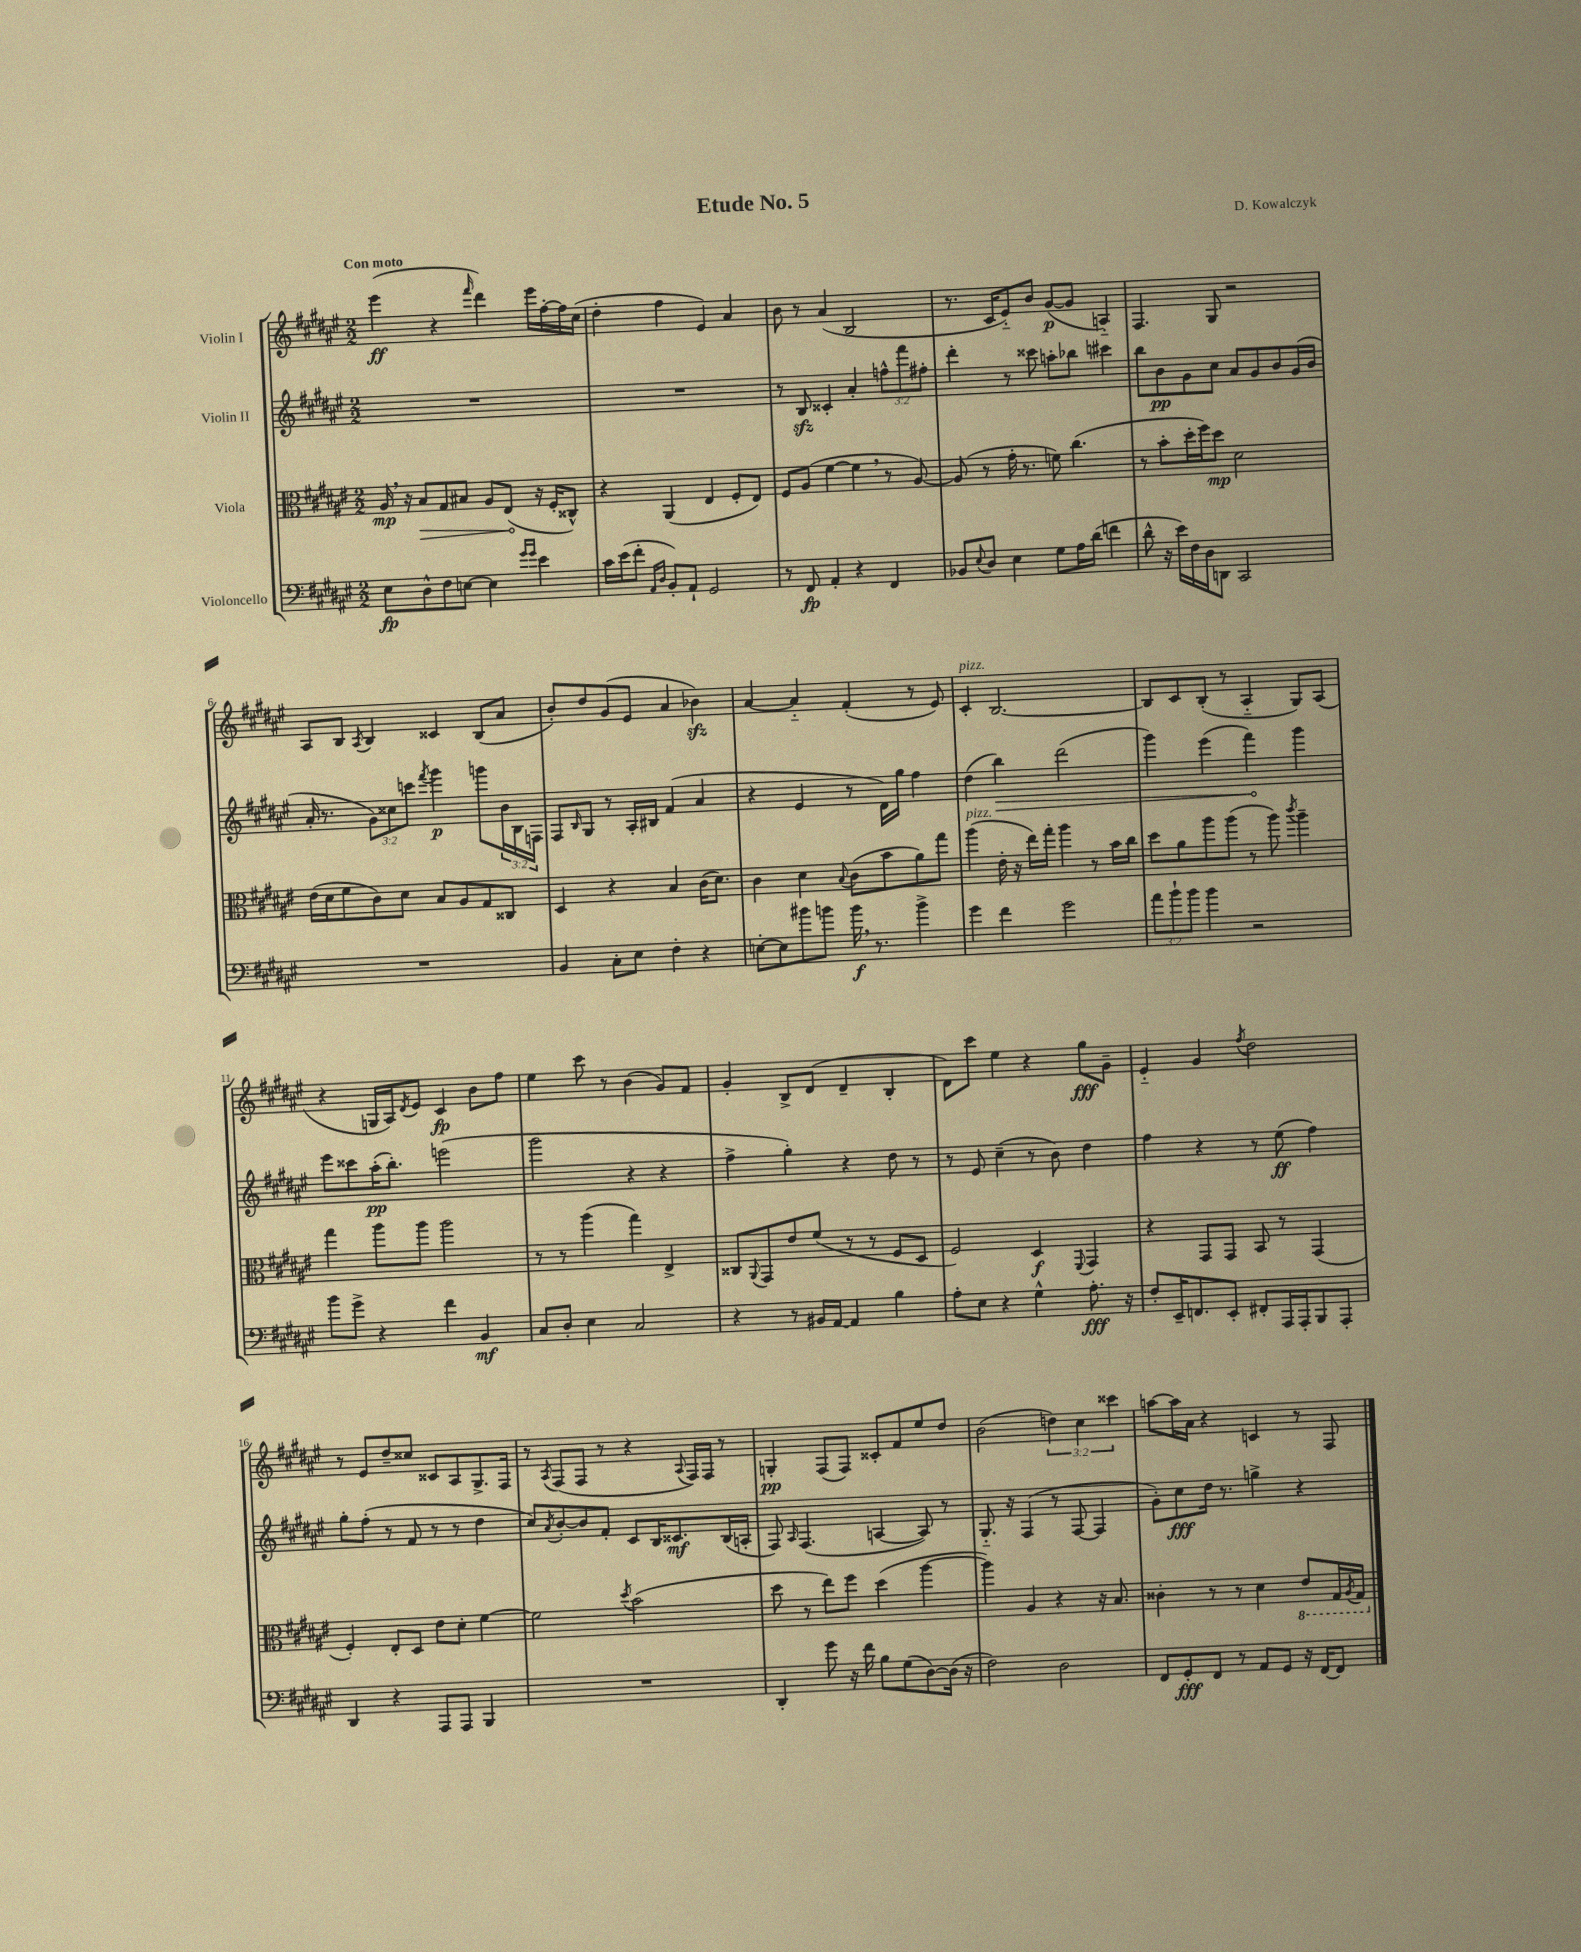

**kern	**dynam	**kern	**dynam	**kern	**dynam	**kern	**dynam
*part4	*part4	*part3	*part3	*part2	*part2	*part1	*part1
*staff4	*staff4	*staff3	*staff3	*staff2	*staff2	*staff1	*staff1
*I"Violoncello	*	*I"Viola	*	*I"Violin II	*	*I"Violin I	*
*clefF4	*	*clefC3	*	*clefG2	*	*clefG2	*
*k[f#c#g#d#a#e#]	*	*k[f#c#g#d#a#e#]	*	*k[f#c#g#d#a#e#]	*	*k[f#c#g#d#a#e#]	*
*M2/2	*	*M2/2	*	*M2/2	*	*M2/2	*
=1	=1	=1	=1	=1	=1	=1	=1
!	!	!	!	!	!	!LO:TX:a:B:t=Con moto	!
8E#\L	fp	16A#,/	mp	1r	.	(4eee#\	ff
.	.	16r	.	.	.	.	.
!	!	!	!LO:HP:b	!	!	!	!
8D#^^\	.	8B/L	>	.	.	.	.
8F#\	.	8G#/	.	.	.	4r	.
[8En\J	.	8B#X/J	.	.	.	.	.
.	.	.	.	.	.	16qqfff#/	.
4E\]	.	8A#/L	.	.	.	4ddd#\)	.
.	.	(8E#/J	.	.	.	.	.
16qqg#/LL	.	.	.	.	.	.	.
16qqg#/JJ	.	.	.	.	.	.	.
4e#\	.	16r	]	.	.	16eee#\LL	.
.	.	16F#'/KL	.	.	.	[16ff#'\	.
.	.	8C##X^^/J)	.	.	.	16ff#\]	.
.	.	.	.	.	.	(16cc#\JJ	.
=2	=2	=2	=2	=2	=2	=2	=2
16c#\LL	.	4r	.	1r	.	4dd#'\	.
(16e#\J	.	.	.	.	.	.	.
8f#'\J	.	.	.	.	.	.	.
16qqAA#/LL	.	.	.	.	.	.	.
16qqD#/JJ	.	.	.	.	.	.	.
8BB'/L)	.	(4AA#/	.	.	.	4ff#\	.
8AA#`/J	.	.	.	.	.	.	.
2GG#/	.	4E#/	.	.	.	4e#/)	.
.	.	8F#'/L	.	.	.	4a#/	.
.	.	8E#/J)	.	.	.	.	.
=3	=3	=3	=3	=3	=3	=3	=3
8r	.	8F#/L	.	8r	.	8b\	.
8FF#/	fp	(8A#/J	.	8Bzz/	.	8r	.
4AA#'/	.	[4f#\	.	4c##X'/	.	(4a#/	.
4r	.	4f#,\]	.	4a#'/	.	2B/	.
4FF#/	.	8r	.	12ffn^^\L	.	.	.
.	.	.	.	12fff#\	.	.	.
.	.	[8A#/)	.	.	.	.	.
.	.	.	.	12ff#X'\J	.	.	.
=4	=4	=4	=4	=4	=4	=4	=4
8BB-X/L	.	(8A#/]	.	4ddd#'\	.	8.r	.
8qqE#/	.	.	.	.	.	.	.
8D#/J	.	8r	.	.	.	.	.
.	.	.	.	.	.	16c#/KL	.
4E#\	.	16g#'\	.	8r	.	8e#/)	.
.	.	8.r	.	.	.	.	.
.	.	.	.	8ccc##X\	.	8b/J	.
8G#\L	.	8fn\)	.	8aan'\L	.	([8g#/L	p
16A#\L	.	(4.cc#\	.	8bb-X\J	.	8g#/J]	.
(16d#\JJ	.	.	.	.	.	.	.
4fn\	.	.	.	4ccc#X\	.	4An/)	.
=5	=5	=5	=5	=5	=5	=5	=5
8d#^^\	.	8r	.	8bb\L	.	4.F#/	.
16r	.	8b'\L	.	8b\	pp	.	.
16e#\LL)	.	.	.	.	.	.	.
16F#\	.	16dd#'\L	.	8g#\	.	.	.
16D#\J	.	16ff#\J)	.	.	.	.	.
8DDn\J	.	8dd#\J	mp	8cc#\J	.	8G#/	.
2CC#/	.	2d#\	.	8a#/L	.	2r	.
.	.	.	.	8g#/	.	.	.
.	.	.	.	8b/	.	.	.
.	.	.	.	(16g#/L	.	.	.
.	.	.	.	16b/JJ	.	.	.
!!LO:LB:g=z
=6	=6	=6	=6	=6	=6	=6	=6
1r	.	(16e#\LL	.	16a#'/	.	8A#/L	.
.	.	16d#\J	.	8.r	.	.	.
.	.	8f#\	.	.	.	8B/J	.
.	.	.	.	.	.	8qA#/	.
.	.	8c#\)	.	12g#\L)	.	4B/	.
.	.	.	.	12cc##X\	.	.	.
.	.	8d#\J	.	.	.	.	.
.	.	.	.	12cccn\J	.	.	.
.	.	.	.	8qfff#/	.	.	.
.	.	8B/L	.	4ggg#\	p	4c##X/	.
.	.	8A#/	.	.	.	.	.
.	.	8G#/	.	8gggn\L	.	(8B/L	.
.	.	8C##X/J	.	24b\L	.	8a#/J	.
.	.	.	.	24B\	.	.	.
.	.	.	.	24Fn\JJ	.	.	.
=7	=7	=7	=7	=7	=7	=7	=7
4BB/	.	4D#/	.	8F#/L	.	8b'/L)	.
.	.	.	.	16qqB/	.	.	.
.	.	.	.	8G#/J	.	8dd#/	.
8C#'\L	.	4r	.	8r	.	(8g#/	.
8E#\J	.	.	.	16A#'/LL	.	8e#/J	.
.	.	.	.	16B#X/JJ	.	.	.
4F#'\	.	4B/	.	(4f#/	.	4a#/	.
4r	.	(16c#\KL	.	4a#/	.	4b-Xzz\)	.
.	.	8.d#\J)	.	.	.	.	.
=8	=8	=8	=8	=8	=8	=8	=8
[8En'\L	.	4c#\	.	4r	.	[4a#/	.
8E\]	.	.	.	.	.	.	.
8b#X\	.	4d#\	.	4e#/	.	4a#/]	.
8bn\J	.	.	.	.	.	.	.
.	.	8qqB/	.	.	.	.	.
16b,\	f	(8c#\L	.	8r	.	(4f#'/	.
8.r	.	.	.	.	.	.	.
.	.	8b\	.	16d#\LL)	.	.	.
.	.	.	.	16gg#\JJ	.	.	.
4b^\	.	8a#\)	.	4ff#\	.	8r	.
.	.	8gg#\J	.	.	.	8e#/)	.
=9	=9	=9	=9	=9	=9	=9	=9
!	!	!	!	!	!	!LO:TX:a:i:t=pizz.	!
!	!	!LO:TX:a:i:t=pizz.	!	!	!	!	!
4g#\	.	(4aa#\	.	(4dd#\	.	4c#'/	.
!	!	!	!	!	!LO:HP:b	!	!
4f#\	.	16e#'\	.	4bb\)	>	[2.B/	.
.	.	16r	.	.	.	.	.
.	.	16ee#\LL)	.	.	.	.	.
.	.	16gg#'\JJ	.	.	.	.	.
2g#\	.	4aa#\	.	(2ddd#\	.	.	.
.	.	8r	.	.	.	.	.
.	.	16b\LL	.	.	.	.	.
.	.	16cc#\JJ	.	.	.	.	.
=10	=10	=10	=10	=10	=10	=10	=10
12a#\L	.	8dd#\L	.	4ggg#\)	.	8B/L]	.
12b`\	.	.	.	.	.	.	.
.	.	8a#\	.	.	.	8c#/	.
12b\J	.	.	.	.	.	.	.
4b\	.	8aa#\	.	(4eee#\	.	(8B'/J	.
.	.	(8aa#\J	.	.	.	8r	.
2r	.	8r	.	4fff#\)	.	4A#/	.
.	.	8aa#\)	.	.	.	.	.
.	.	8qccc#/	.	.	.	.	.
.	.	4aa#~\	.	4ggg#\	]	8G#/L)	.
.	.	.	.	.	.	(8A#/J	.
!!LO:LB:g=z
=11	=11	=11	=11	=11	=11	=11	=11
8b\L	.	4gg#\	.	8eee#\L	.	4r	.
8g#^\J	.	.	.	8ccc##X\	.	.	.
4r	.	8aa#\L	.	(16aa#'\K	pp	16Gn/LL	.
.	.	.	.	8.bb'\J)	.	16A#/J)	.
.	.	.	.	.	.	8qd#/	.
.	.	8aa#\J	.	.	.	8e#/J	.
4f#\	.	2aa#\	.	(2eeen\	.	4c#/	fp
4BB/	mf	.	.	.	.	8b\L	.
.	.	.	.	.	.	8ff#\J	.
=12	=12	=12	=12	=12	=12	=12	=12
8C#/L	.	8r	.	2ggg#\	.	4ee#\	.
8D#'/J	.	8r	.	.	.	.	.
4E#\	.	(4aa#\	.	.	.	8ccc#\	.
.	.	.	.	.	.	8r	.
2C#/	.	4gg#\)	.	4r	.	(4b\	.
.	.	4E#^/	.	4r	.	8g#/L)	.
.	.	.	.	.	.	8f#/J	.
=13	=13	=13	=13	=13	=13	=13	=13
4r	.	8C##X/L	.	4ff#^\	.	4g#'/	.
.	.	8qqAA#/	.	.	.	.	.
.	.	8GG#/	.	.	.	.	.
8r	.	8e#/	.	4gg#'\)	.	8B^/L	.
16BB#X/LL	.	(8f#/J	.	.	.	(8d#/J	.
[16AA#/JJ	.	.	.	.	.	.	.
4AA#/]	.	8r	.	4r	.	4d#~/	.
.	.	8r	.	.	.	.	.
4B\	.	8F#/L	.	8dd#\	.	4B'/	.
.	.	8D#/J	.	8r	.	.	.
=14	=14	=14	=14	=14	=14	=14	=14
8A#'\L	.	2F#/)	.	8r	.	8d#\L)	.
8E#\J	.	.	.	8e#/	.	8ccc#\J	.
4r	.	.	.	(4cc#~\	.	4ee#\	.
4G#^^\	.	4D#/	f	8r	.	4r	.
.	.	.	.	8b\)	.	.	.
.	.	8qqFF#/	.	.	.	.	.
8.A#'\	fff	4GG#/	.	4dd#\	.	8gg#\L	fff
.	.	.	.	.	.	8g#~\J	.
16r	.	.	.	.	.	.	.
=15	=15	=15	=15	=15	=15	=15	=15
8F#'/L	.	4r	.	4ff#\	.	4e#/	.
16EE#~/K	.	.	.	.	.	.	.
8.FFn/	.	.	.	.	.	.	.
.	.	8GG#/L	.	4r	.	4g#/	.
8EE#'/J	.	8GG#/J	.	.	.	.	.
.	.	.	.	.	.	8qff#/	.
8FF#X'/L	.	8BB/	.	8r	.	2dd#\	.
16AAA#/L	.	8r	.	(8ee#\	ff	.	.
16AAA#'/J	.	.	.	.	.	.	.
8BBB/	.	(4GG#/	.	4ff#\)	.	.	.
8AAA#'/J	.	.	.	.	.	.	.
!!LO:LB:g=z
=16	=16	=16	=16	=16	=16	=16	=16
4DD#/	.	4F#'/)	.	8gg#'\L	.	8r	.
.	.	.	.	(8ff#'\J	.	8e#/L	.
4r	.	8E#'/L	.	8r	.	8dd#~/	.
.	.	8D#/J	.	8f#/	.	8cc##X/J	.
8AAA#/L	.	8e#\L	.	8r	.	8c##X/L	.
8AAA#/J	.	8d#'\J	.	8r	.	8A#/	.
4BBB/	.	[4f#\	.	4dd#\	.	8.G#^/	.
.	.	.	.	.	.	16F#/Jk	.
=17	=17	=17	=17	=17	=17	=17	=17
1r	.	2f#\]	.	8cc#/L)	.	8r	.
.	.	.	.	8qa#/	.	8qA#/	.
.	.	.	.	[8b'/	.	(8F#/L	.
.	.	.	.	8b/]	.	8F#/J	.
.	.	.	.	8f#'/J	.	8r	.
.	.	8qdd#/	.	.	.	.	.
.	.	(2b\	.	8c#/L	.	4r	.
.	.	.	.	16B/K	.	.	.
.	.	.	.	8.c##X/	mf	.	.
.	.	.	.	.	.	8qqA#/	.
.	.	.	.	.	.	16F#/LL)	.
.	.	.	.	.	.	16F#/JJ	.
.	.	.	.	(16B/L	.	8r	.
.	.	.	.	16An'/JJ	.	.	.
=18	=18	=18	=18	=18	=18	=18	=18
4DD#'/	.	8dd#\	.	8F#/)	.	4Gn'/	pp
.	.	.	.	16qqA#/	.	.	.
.	.	8r	.	(4.F#/	.	.	.
8g#\	.	8ee#\L)	.	.	.	(8F#/L	.
16r	.	8ff#\J	.	.	.	8F#/J)	.
16f#\	.	.	.	.	.	.	.
8B\L	.	(4dd#\	.	[4An/	.	8c##X'/L	.
(8G#\	.	.	.	.	.	8f#/	.
[8D#\)	.	[4aa#\	.	8A/])	.	8ee#/	.
(16D#\Jk]	.	.	.	8r	.	8dd#/J	.
16r	.	.	.	.	.	.	.
=19	=19	=19	=19	=19	=19	=19	=19
2F#\)	.	4aa#\])	.	8.G#/	.	(2b\	.
.	.	.	.	16r	.	.	.
.	.	4A#/	.	(4F#/	.	.	.
2D#\	.	4r	.	8r	.	6ddn\)	.
.	.	.	.	[8F#/	.	.	.
.	.	.	.	.	.	6cc#\	.
.	.	16r	.	4F#/]	.	.	.
.	.	8.B/	.	.	.	.	.
.	.	.	.	.	.	6ccc##X\	.
=20	=20	=20	=20	=20	=20	=20	=20
8FF#/L	.	4c##X'\	.	8g#'\L)	.	[8aan\L	.
8GG#'/	fff	.	.	8cc#\	fff	16aa\L]	.
.	.	.	.	.	.	16a#\JJ	.
8FF#/J	.	8r	.	16dd#\Jk	.	4r	.
.	.	.	.	8.r	.	.	.
8r	.	8r	.	.	.	.	.
8AA#/L	.	4d#\	.	4ggn^\	.	4cn/	.
8GG#/J	.	.	.	.	.	.	.
*	*	*8ba	*	*	*	*	*
16r	.	8E#/L	.	4r	.	8r	.
[16FF#/KL	.	.	.	.	.	.	.
8FF#/J]	.	16GG#/L	.	.	.	8F#/	.
.	.	8qAA#/	.	.	.	.	.
.	.	16GG#/JJ	.	.	.	.	.
*	*	*X8ba	*	*	*	*	*
==	==	==	==	==	==	==	==
*-	*-	*-	*-	*-	*-	*-	*-
